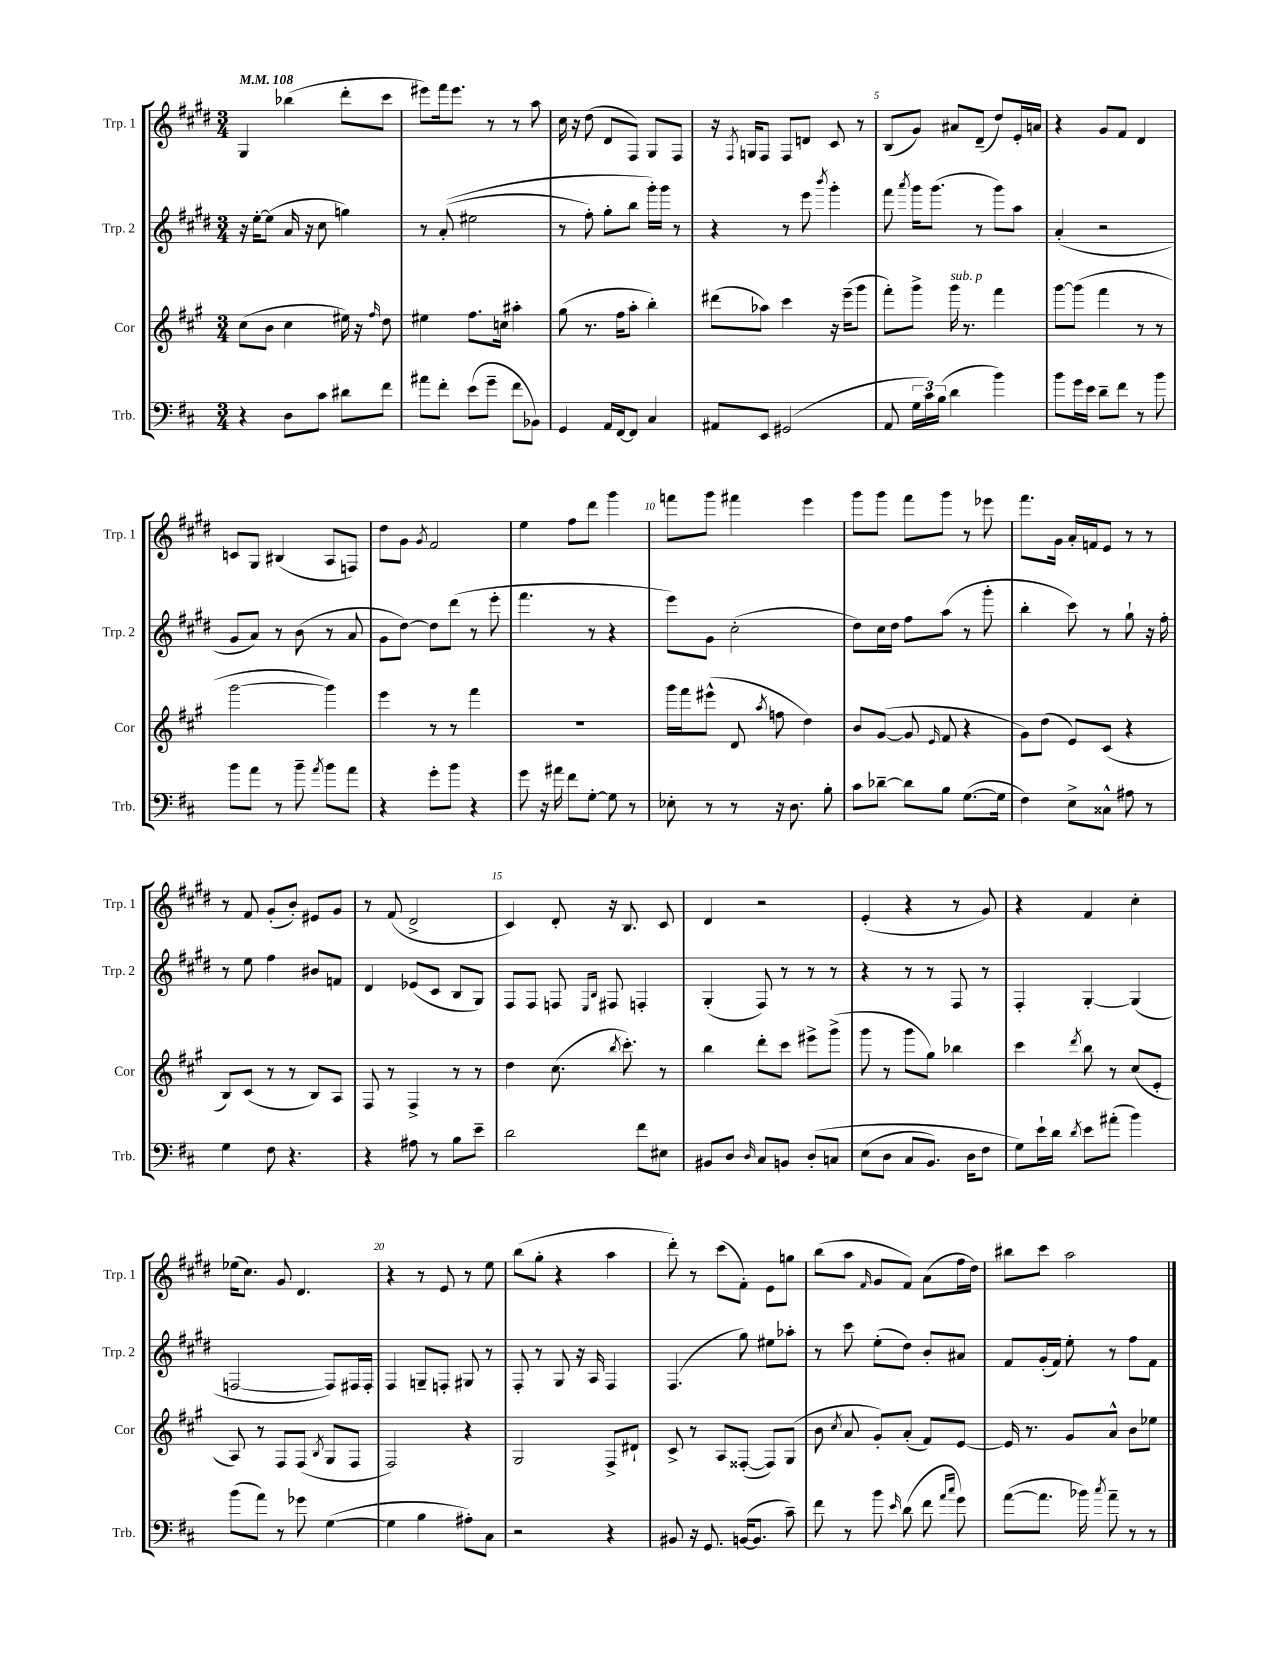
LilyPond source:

<<
\new StaffGroup <<
\new Staff = "s0" \with { instrumentName = "Trp. 1" shortInstrumentName = "Trp. 1" } {
    \clef treble \key e \major \numericTimeSignature \time 3/4 \tempo 4 = 108
    \autoBeamOff gis4 bes''4( dis'''8[-. cis'''8] |
    eis'''8[) fis'''16 eis'''8.] r8 r8 a''8 |
    cis''16 r16 dis''8( dis'8[ fis8]) gis8[ fis8] |
    r16 \acciaccatura { fis8 } g16[ fis8] fis8[ d'8] cis'8 r8 |
    b8[( gis'8]) ais'8[ dis'8]--( dis''8[) e'16-. a'16] |
    r4 gis'8[ fis'8] dis'4 |
    c'8[ gis8] bis4( a8[ f8]) |
    dis''8[ gis'8] \acciaccatura { gis'8 } fis'2 |
    e''4 fis''8[ dis'''8] gis'''4 |
    f'''8[ gis'''8] fis'''4 e'''4 |
    gis'''8[ gis'''8] fis'''8[ gis'''8] r8 ees'''8 |
    fis'''8.[ gis'16] a'16[-. f'16 e'8] r8 r8 |
    r8 fis'8 gis'8[-.( b'8]-.) eis'8[ gis'8] |
    r8 fis'8( dis'2-> |
    cis'4) dis'8-. r16 b8. cis'8 |
    dis'4 r2 |
    e'4-.( r4 r8 gis'8) |
    r4 fis'4 cis''4-. |
    ees''16[( cis''8.]) gis'8 dis'4. |
    r4 r8 e'8 r8 e''8 |
    b''8[( gis''8]-. r4 a''4 |
    dis'''8-.) r8 cis'''8[( fis'8]-.) e'8[ g''8] |
    b''8[( a''8] \grace { fis'16 } gis'8[ fis'8]) a'8[( fis''16 dis''16]) |
    bis''8[ cis'''8] a''2 \bar "|." |
}
\new Staff = "s1" \with { instrumentName = "Trp. 2" shortInstrumentName = "Trp. 2" } {
    \clef treble \key e \major \numericTimeSignature \time 3/4
    \autoBeamOff r16 e''16[~-. e''8]( a'16 r16 cis''8 g''4) |
    r8 a'8-.(\( eis''2 |
    r8 fis''8-.) gis''8[-. b''8] gis'''16[-.\) gis'''16] r8 |
    r4 r8 e'''8 \acciaccatura { b'''8 } gis'''4-. |
    fis'''8 \acciaccatura { a'''8 } gis'''16[ gis'''8.]( r8 gis'''8[) a''8] |
    a'4-.( r2 |
    gis'8[ a'8]) r8 b'8( r8 a'8 |
    gis'8[ dis''8]~) dis''8[ dis'''8]( r8 e'''8-. |
    fis'''4. r8 r4 |
    e'''8[) gis'8] cis''2-.( |
    dis''8[) cis''16 dis''16] fis''8[ a''8]( r8 gis'''8-. |
    b''4-. cis'''8) r8 gis''8-! r16 fis''16-. |
    r8 e''8 fis''4 bis'8[ f'8] |
    dis'4 ees'8[( cis'8] b8[ gis8]) |
    fis8[ fis8] f8 \grace { e16[ b16] } fis8 f4-. |
    gis4-.( fis8) r8 r8 r8 |
    r4 r8 r8 fis8 r8 |
    fis4-. gis4~-. gis4( |
    f2~ f8[) fis16 fis16]-. |
    fis4 g8[-- f8]-. gis8 r8 |
    fis8-. r8 gis8 r16 a16 fis4 |
    fis4.( gis''8) eis''8[ aes''8]-. |
    r8 cis'''8 e''8[-.( dis''8]) b'8[-. ais'8] |
    fis'8[ gis'16-.( fis'16]) e''8-. r8 fis''8[ fis'8] \bar "|." |
}
\new Staff = "s2" \with { instrumentName = "Cor" shortInstrumentName = "Cor" } {
    \clef treble \key a \major \numericTimeSignature \time 3/4
    \autoBeamOff cis''8[( b'8] cis''4 eis''16) r16 \grace { fis''16 } d''8 |
    eis''4 fis''8.[ c''16] ais''4-. |
    gis''8( r8. fis''16[ a''8]-. b''4-.) |
    dis'''8[( aes''8]) cis'''4 r16 e'''16[--( gis'''8] |
    fis'''8[-.) gis'''8]-> gis'''16^\markup { \italic "sub. p" } r8. fis'''4 |
    gis'''8[~ gis'''8]( fis'''4 r8 r8 |
    gis'''2~ gis'''4) |
    e'''4 r8 r8 fis'''4 |
    R2. |
    gis'''16[ fis'''16 eis'''8]-^( d'8 \acciaccatura { a''8 } f''8 d''4) |
    b'8[ gis'8]~( gis'8 \grace { e'16 } fis'8 r4 |
    gis'8[) d''8]( e'8[) cis'8]( r4 |
    b8[) cis'8]( r8 r8 b8[) a8] |
    fis8 r8 fis4-> r8 r8 |
    d''4 cis''8.( \acciaccatura { b''8 } cis'''8.-.) r8 |
    b''4 d'''8[-. cis'''8] eis'''8[-> gis'''8]->( |
    gis'''8 r8 gis'''8[ gis''8]) bes''4 |
    cis'''4 \acciaccatura { d'''8 } b''8 r8 cis''8[( e'8]-. |
    a8) r8 fis8[ fis8]( \acciaccatura { b8 } gis8[ fis8] |
    fis2) r4 |
    gis2 fis8[-> dis'8]-! |
    cis'8-> r8 a8[ fisis8]~-.( fisis8[) gis8]( |
    b'8 \acciaccatura { cis''8 } a'8 gis'8[-.) a'8]-.( fis'8[) e'8]~ |
    e'16 r8. gis'8[ a'8]-^ b'8[ ees''8] \bar "|." |
}
\new Staff = "s3" \with { instrumentName = "Trb." shortInstrumentName = "Trb." } {
    \clef bass \key d \major \numericTimeSignature \time 3/4
    \autoBeamOff r4 d8[ cis'8] dis'8[ fis'8] |
    ais'8[ fis'8]-. e'8[( g'8]-- fis'8[ bes,8]) |
    g,4 a,16[ fis,16~ fis,8] cis4 |
    ais,8[ e,8] gis,2( |
    a,8 \tuplet 3/2 { g16[ cis'16) b16]( } d'4 b'4) |
    b'8[ g'16 e'16] d'8[-- fis'8] r8 b'8 |
    b'8[ a'8] r8 b'8-- \acciaccatura { a'8 } b'8[ a'8] |
    r4 g'8[-. b'8] r4 |
    g'8 r16 ais'16 fis'8[ g8]~-. g8 r8 |
    ees8-. r8 r8 r16 d8. b8-. |
    cis'8[ des'8]~-- des'8[ b8] g8.[~( g16] |
    fis4) e8[-> cisis8]-^ ais8 r8 |
    g4 fis8 r4. |
    r4 ais8 r8 b8[ e'8]-- |
    d'2 fis'8[ eis8] |
    bis,8[ d8] \grace { d16 } cis8[ b,8] d8[-.\( c8] |
    e8[( d8] cis8[ b,8.]) d16[ fis8] |
    g8[\) e'16-! d'16] \acciaccatura { d'8 } e'8[ ais'8]-.( b'4) |
    b'8[( a'8]) r8 ges'8 g4~( |
    g4 b4 ais8[-.) cis8] |
    r2 r4 |
    bis,8 r16 g,8. b,16[~( b,8.] cis'8--) |
    fis'8 r8 b'8 \grace { e'16 } d'8( fis'8 \grace { a'16[ cis''16] } g'8) |
    a'8[~( a'8.] bes'16) \acciaccatura { cis''8 } a'8-- r8 r8 \bar "|." |
}
>>
>>
\layout { \context { \Score \override BarNumber.break-visibility = ##(#f #t #t) barNumberVisibility = #(every-nth-bar-number-visible 5) } }
